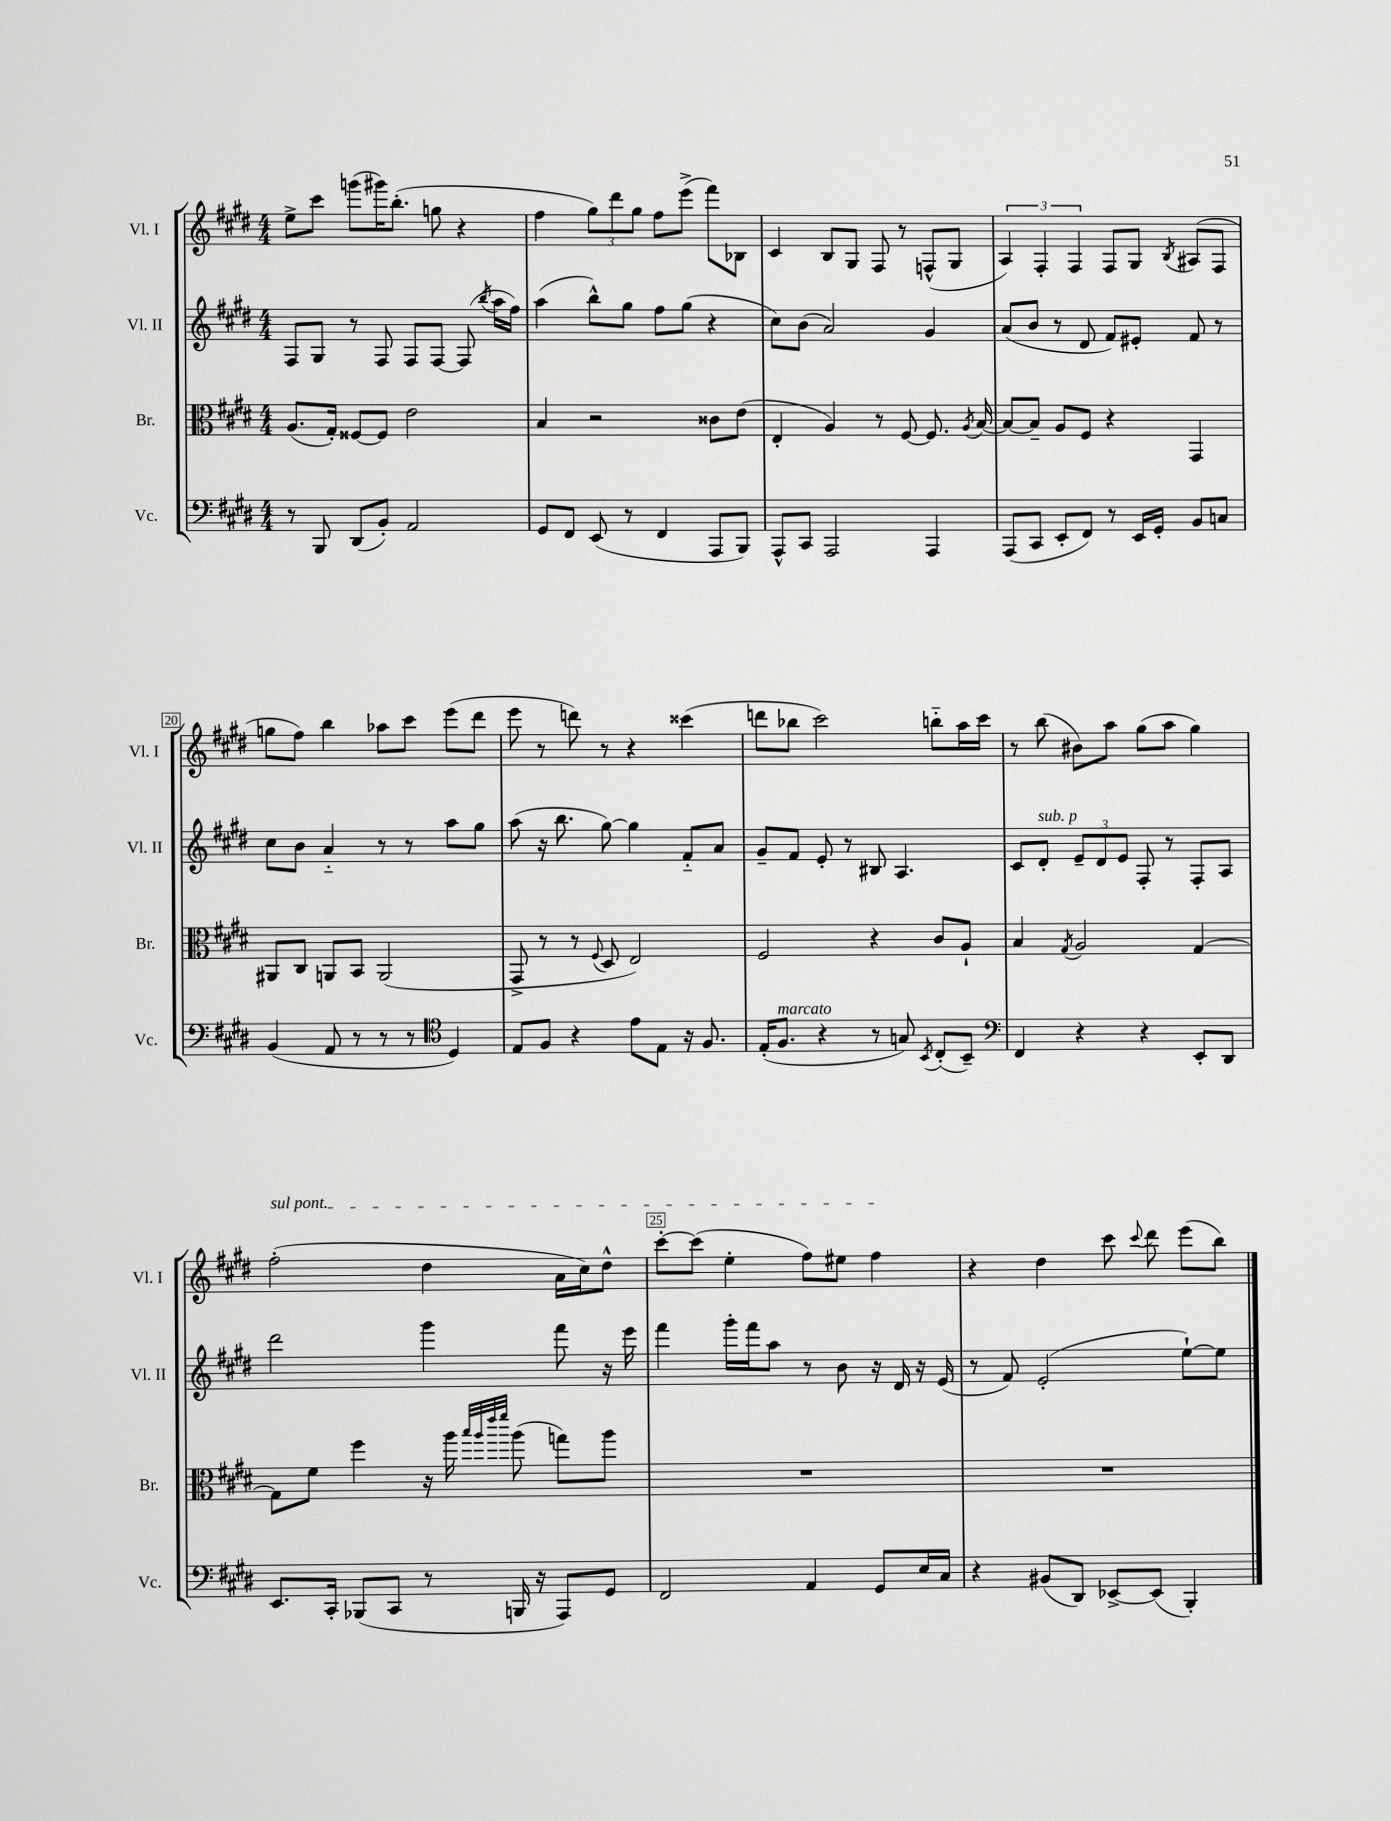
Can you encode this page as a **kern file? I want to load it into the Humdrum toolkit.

**kern	**kern	**kern	**kern
*staff4	*staff3	*staff2	*staff1
*clefF4	*clefC3	*clefG2	*clefG2
*k[f#c#g#d#]	*k[f#c#g#d#]	*k[f#c#g#d#]	*k[f#c#g#d#]
*M4/4	*M4/4	*M4/4	*M4/4
8r	(8.A	8F#	8ee^
8BBB	.	8G#	8ccc#
.	16G#')	.	.
(8DD#	[8F##	8r	(8ggg
8BB')	8F##]	8F#	16ggg#)
.	.	.	(8.bb'
2AA	2e	8F#	.
.	.	[8F#	8gg
.	.	(8F#]	4r
.	.	8qbb	.
.	.	16aa	.
.	.	16ff#)	.
=	=	=	=
8GG#	4B	(4aa	4ff#
8FF#	.	.	.
(8EE	2r	8bb^^)	12gg#)
.	.	.	12ddd#
8r	.	8gg#	.
.	.	.	12gg#
4FF#	.	8ff#	8ff#
.	.	(8gg#	(8eee^
8AAA	8c##	4r	8fff#)
8BBB)	(8e	.	8B-
=	=	=	=
8AAA^^	4E'	8cc#)	4c#
8CC#	.	(8b	.
2AAA	4A)	2a)	8B
.	.	.	8G#
.	8r	.	8F#
.	[8F#	.	8r
4AAA	8.F#]	4g#	(8F^^
.	.	.	8G#
.	8qA	.	.
.	[16B	.	.
=	=	=	=
(8AAA	8B_	(8a	6A)
8CC#	8B~]	8b	.
.	.	.	6F#'
8EE'	8A	8r	.
.	.	.	6F#
8FF#)	8F#	8d#	.
8r	4r	8f#)	8F#
16EE	.	8e#'	8G#
16GG#'	.	.	.
.	.	.	8qB
8BB	4GG#	8f#	(8A#
8C	.	8r	8F#
=	=	=	=
(4BB	8AA#	8cc#	8gg
.	8C#	8b	8ff#)
8AA	8AA	4a'~	4bb
8r	8BB	.	.
8r	(2AA	8r	8aa-
8r	.	8r	8ccc#
*clefC4	*	*	*
4D#)	.	8aa	(8eee
.	.	8gg#	8ddd#
=	=	=	=
8E	8GG#^	(8aa	8eee
8F#	8r	16r	8r
.	.	8.bb	.
4r	8r	.	8ddd)
.	8qqF#	.	.
.	8D#	[8gg#)	8r
8e	2E)	4gg#]	4r
8E	.	.	.
16r	.	8f#'~	(4ccc##
8.F#	.	.	.
.	.	8a	.
=	=	=	=
(16E'	2F#	8g#~	8ddd
8.F#	.	.	.
.	.	8f#	8bb-
4r	.	8e'	2ccc#)
.	.	8r	.
8r	4r	8B#	.
8G)	.	4.A	.
8qBB	.	.	.
(8C#'	8c#	.	8bb'~
8BB~)	8A`	.	16aa
.	.	.	16ccc#
=	=	=	=
*clefF4	*	*	*
4FF#	4B	8c#	8r
.	.	8d#'	(8bb
.	8qG#	.	.
4r	2A	12e~	8b#)
.	.	12d#	.
.	.	.	8aa
.	.	12e	.
4r	.	8F#'	(8gg#
.	.	8r	8aa
8EE'	[4G#	8F#'	4gg#)
8DD#	.	8A	.
=	=	=	=
8.EE	8G#]	2ddd#	(2ff#'
.	8f#	.	.
16CC#'	.	.	.
(8BBB-	4ff#	.	.
8CC#	.	.	.
8r	16r	4ggg#	4dd#
.	16aa	.	.
.	32qqbb	.	.
.	32qqaa	.	.
.	32qqeee	.	.
.	32qqfff#	.	.
16BBB	(8aa	.	.
16r	.	.	.
8AAA)	8gg)	8fff#	16a
.	.	.	16cc#)
8GG#	8aa	16r	8dd#^^
.	.	16eee	.
=	=	=	=
2FF#	1r	4fff#	[8ccc#'
.	.	.	(8ccc#]
.	.	16ggg#'	4ee'
.	.	16fff#	.
.	.	8aa	.
4AA	.	8r	8ff#)
.	.	8b	8ee#
8GG#	.	16r	4ff#
.	.	16d#	.
16E	.	16r	.
16C#	.	(16e	.
=	=	=	=
4r	1r	8r	4r
.	.	8f#)	.
(8BB#	.	(2e'	4dd#
8DD#)	.	.	.
[8EE-^	.	.	8ccc#
.	.	.	8qqccc#
(8EE-]	.	.	8ddd#
4BBB')	.	[8ee`)	(8eee
.	.	8ee]	8bb)
==	==	==	==
*-	*-	*-	*-
